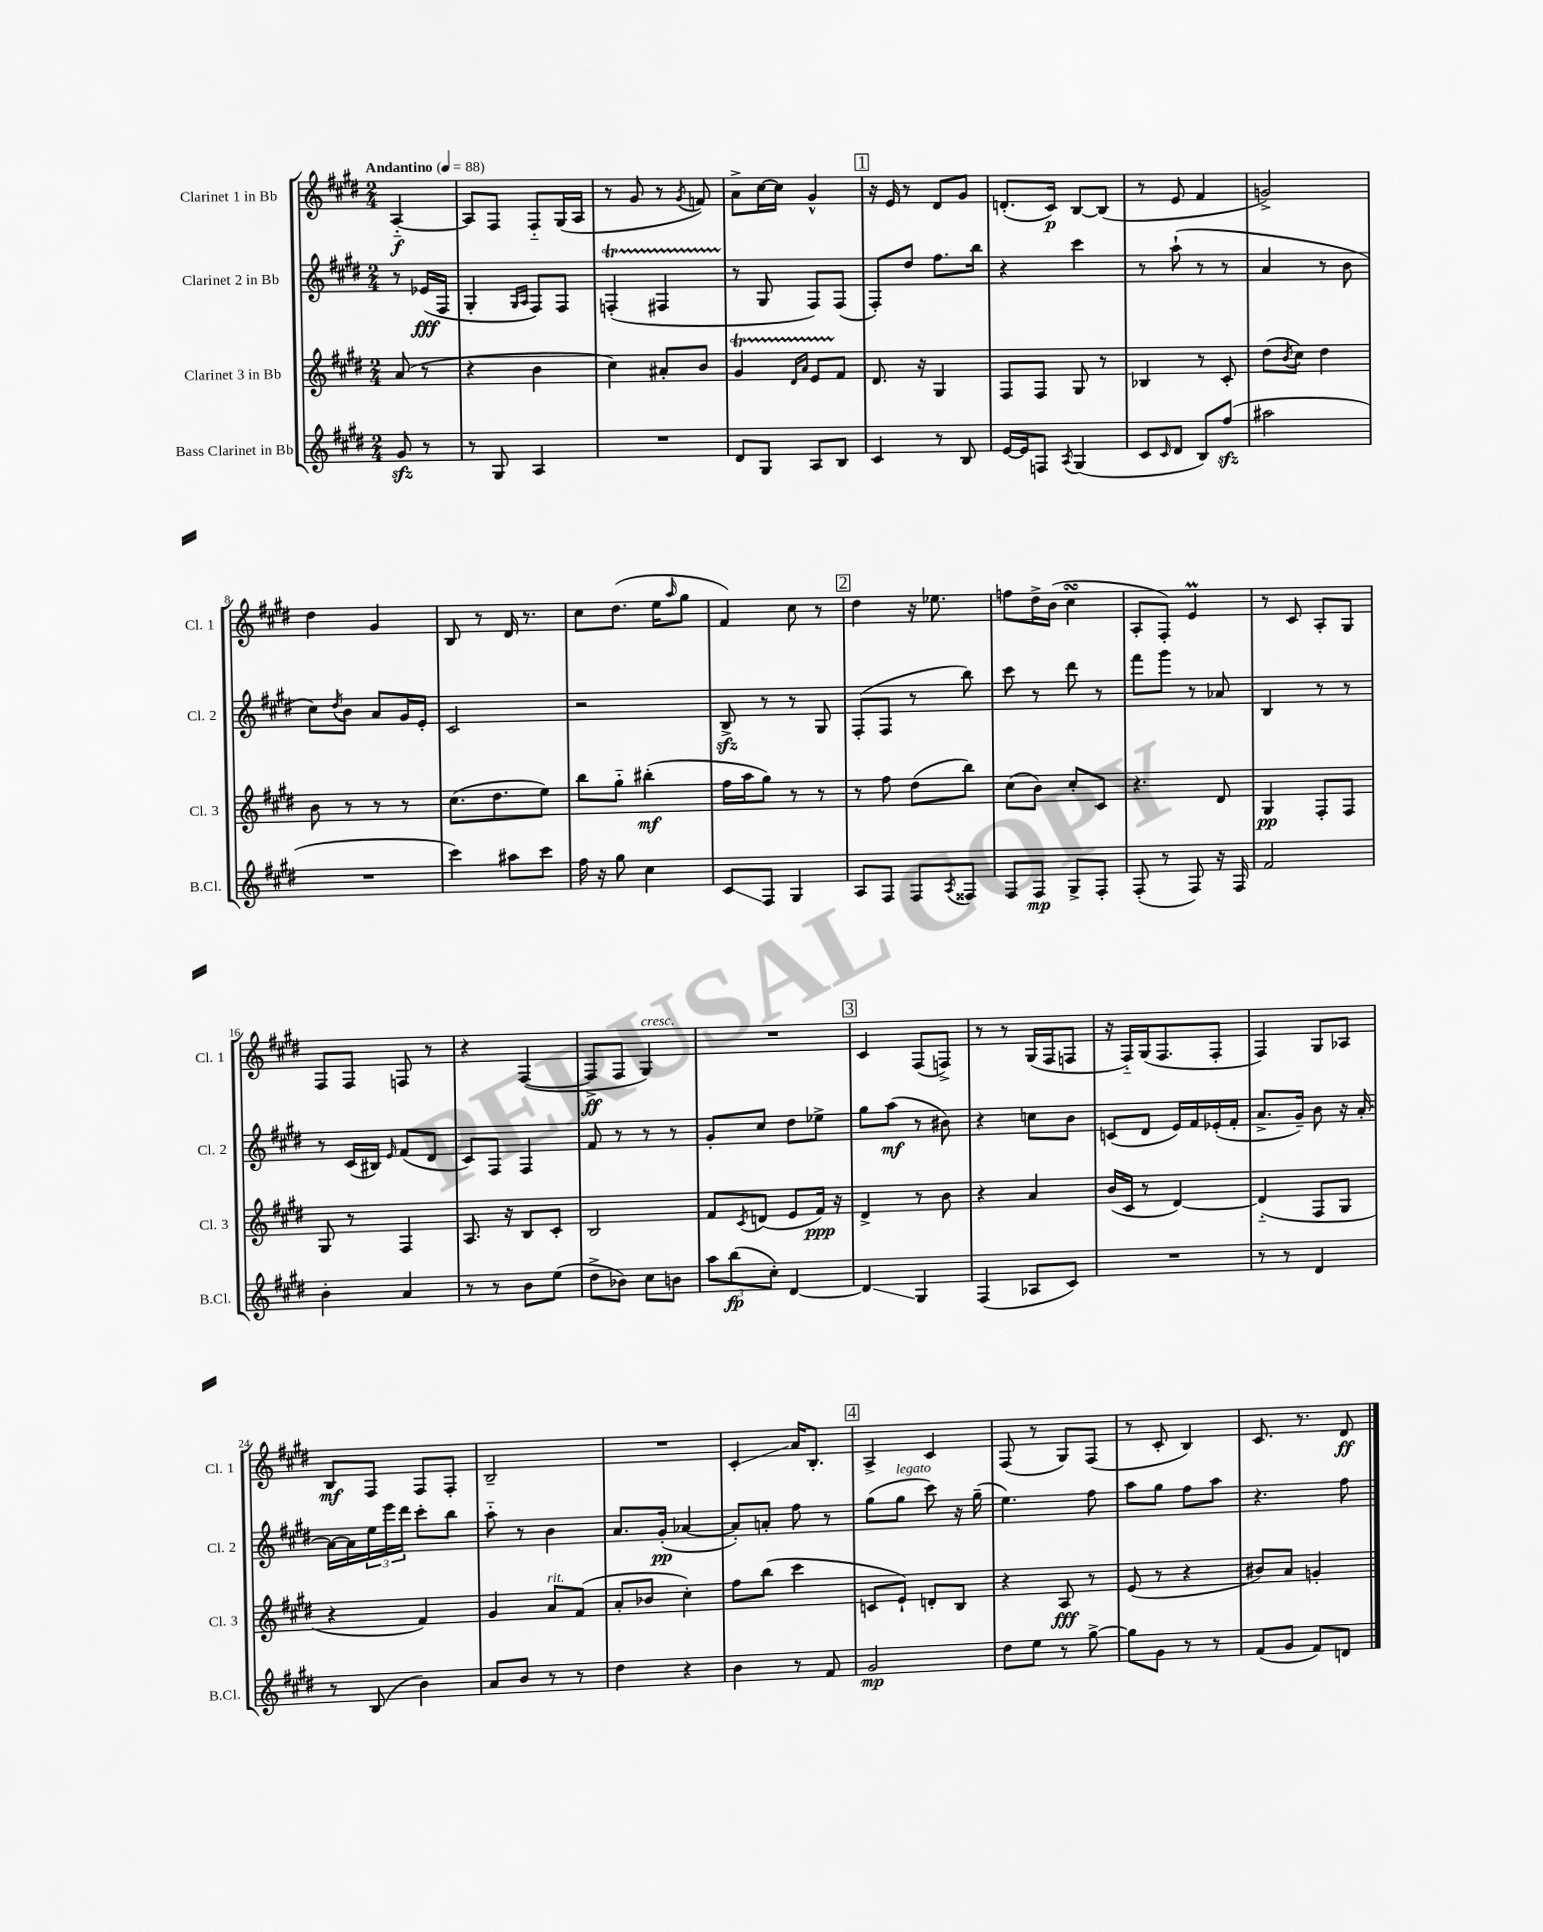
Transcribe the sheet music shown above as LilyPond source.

<<
\new StaffGroup <<
\new Staff = "s0" \with { instrumentName = "Clarinet 1 in Bb" shortInstrumentName = "Cl. 1" } {
    \clef treble \key e \major \numericTimeSignature \time 2/4 \partial 4 \tempo "Andantino" 4 = 88
    a4~-_\f |
    a8 fis8 fis8-_ gis16( a16 |
    r8 gis'8 r8 \acciaccatura { gis'8 } f'8) |
    a'8-> cis''16~ cis''16 gis'4-^ |
    \mark \markup { \box "1" } r16 e'16 r8 dis'8 gis'8 |
    d'8.-.( cis'16\p) b8~ b8( |
    r8 e'8 fis'4 |
    g'2->) |
    dis''4 gis'4 |
    b8 r8 dis'16 r8. |
    cis''8 dis''8.( e''16 \grace { a''16 } gis''8 |
    fis'4) cis''8 r8 |
    \mark \markup { \box "2" } dis''4 r16 ees''8. |
    f''8 dis''16-> b'16( cis''4\turn |
    a8-. fis8-.) e'4\prall |
    r8 cis'8 a8-. gis8 |
    fis8 fis8 f8 r8 |
    r4 fis4~( |
    fis8->\ff fis8 gis4^\markup { \italic "cresc." }) |
    R2 |
    \mark \markup { \box "3" } cis'4 fis8( f8->) |
    r8 r8 gis16( fis16 f8 |
    r16 fis16-_) gis16( fis8. fis8-. |
    fis4) gis8 aes8 |
    b8\mf fis8 fis8 fis8-. |
    b2-- |
    R2 |
    cis'4-.\glissando a'16 b8.-. |
    \mark \markup { \box "4" } a4-> cis'4 |
    fis8( r8 gis8) fis8( |
    r8 cis'8-. b4) |
    cis'8. r8. dis'8\ff \bar "|." |
}
\new Staff = "s1" \with { instrumentName = "Clarinet 2 in Bb" shortInstrumentName = "Cl. 2" } {
    \clef treble \key e \major \numericTimeSignature \time 2/4 \partial 4
    r8 ees'16\fff( fis16 |
    gis4-. \grace { gis16 a16 } fis8) fis8 |
    f4-.\startTrillSpan( fis4 |
    r8\stopTrillSpan gis8 fis8) fis8( |
    \mark \markup { \box "1" } fis8-.) dis''8 fis''8. b''16 |
    r4 cis'''4 |
    r8 a''8-!( r8 r8 |
    a'4 r8 b'8 |
    cis''8) \acciaccatura { dis''8 } b'8 a'8 gis'16 e'16-. |
    cis'2 |
    r2 |
    b8->\sfz r8 r8 gis8 |
    \mark \markup { \box "2" } fis8-.( fis8 r8 b''8) |
    cis'''8 r8 dis'''8 r8 |
    fis'''8 gis'''8 r8 aes'8 |
    b4 r8 r8 |
    r8 cis'16( bis16) \grace { e'16 } fis'8( dis'8 |
    cis'8) fis8 fis4 |
    fis'8 r8 r8 r8 |
    gis'8-. cis''8 dis''8 ees''8-> |
    \mark \markup { \box "3" } gis''8 a''8\mf( r8 bis'8) |
    r4 c''8 b'8 |
    c'8( dis'8 e'16) fis'16 ees'16-.( fis'16-. |
    a'8.-> gis'16--) b'8 r16 a'16~-. |
    a'16~ a'16 \tuplet 3/2 { e''16 e'''16 dis'''16 } cis'''8-. b''8 |
    a''8-_ r8 b'4 |
    a'8. gis'16-.\pp( aes'4~ |
    aes'8-.) a'8-. fis''8 r8 |
    \mark \markup { \box "4" } gis''8( gis''8^\markup { \italic "legato" } cis'''8) r16 gis''16--( |
    e''4.) fis''8 |
    a''8 gis''8 fis''8 a''8 |
    r4. fis''8 \bar "|." |
}
\new Staff = "s2" \with { instrumentName = "Clarinet 3 in Bb" shortInstrumentName = "Cl. 3" } {
    \clef treble \key e \major \numericTimeSignature \time 2/4 \partial 4
    a'8( r8 |
    r4 b'4 |
    cis''4) ais'8-. b'8 |
    gis'4\startTrillSpan \grace { dis'16 a'16 } e'8 fis'8\stopTrillSpan |
    \mark \markup { \box "1" } dis'8. r16 gis4 |
    fis8 fis8 gis8 r8 |
    bes4 r8 cis'8-. |
    dis''8( \acciaccatura { b'8 } cis''8) dis''4 |
    b'8 r8 r8 r8 |
    cis''8.( dis''8. e''8) |
    b''8 gis''8-_ bis''4-.\mf( |
    fis''16 a''16 gis''8) r8 r8 |
    \mark \markup { \box "2" } r8 fis''8 dis''8( b''8) |
    cis''8( b'8) cis''8-. cis'8 |
    r4. dis'8 |
    gis4\pp fis8-. fis8 |
    gis8 r8 fis4 |
    a8. r16 b8 cis'8-. |
    b2 |
    fis'8 \acciaccatura { cis'8 } d'8( e'8 fis'16\ppp) r16 |
    \mark \markup { \box "3" } dis'4-> r8 b'8 |
    r4 a'4 |
    b'16( cis'16 r8 dis'4~) |
    dis'4-_( fis8 gis8 |
    r4 fis'4) |
    gis'4 a'8^\markup { \italic "rit." } fis'8( |
    a'8-. bes'8 cis''4-.) |
    fis''8 b''8( cis'''4 |
    \mark \markup { \box "4" } c'8 e'8-!) d'8-. b8 |
    r4 a8\fff r8 |
    e'8( r8 r4 |
    bis'8) a'8 g'4-. \bar "|." |
}
\new Staff = "s3" \with { instrumentName = "Bass Clarinet in Bb" shortInstrumentName = "B.Cl." } {
    \clef treble \key e \major \numericTimeSignature \time 2/4 \partial 4
    gis'8\sfz r8 |
    r8 gis8 a4 |
    R2 |
    dis'8 gis8 a8 b8 |
    \mark \markup { \box "1" } cis'4 r8 b8 |
    e'16~ e'16 f8 \acciaccatura { a8 } gis4( |
    cis'8 \grace { cis'16 } dis'8 b8) fis''8\sfz( |
    ais''2 |
    R2 |
    cis'''4) ais''8 cis'''8 |
    fis''16 r16 gis''8 cis''4 |
    cis'8\glissando fis8 gis4 |
    \mark \markup { \box "2" } a8 fis8 fis8 \acciaccatura { a8 } fisis8 |
    fis8 fis8\mp gis8-> fis8-. |
    fis8-.( r8 fis8) r16 fis16 |
    fis'2 |
    b'4-. a'4 |
    r8 r8 b'8 e''8( |
    dis''8-> bes'8) cis''8 b'8 |
    \tuplet 3/2 { a''8 b''8\fp( cis''8-.) } dis'4~ |
    \mark \markup { \box "3" } dis'4\glissando gis4 |
    fis4( aes8 cis'8) |
    R2 |
    r8 r8 dis'4 |
    r8 b8( b'4) |
    a'8 b'8 r8 r8 |
    dis''4 r4 |
    b'4 r8 fis'8 |
    \mark \markup { \box "4" } gis'2\mp |
    dis''8 e''8 r8 gis''8~-> |
    gis''8 gis'8 r8 r8 |
    fis'8( gis'8 fis'8) d'8 \bar "|." |
}
>>
>>
